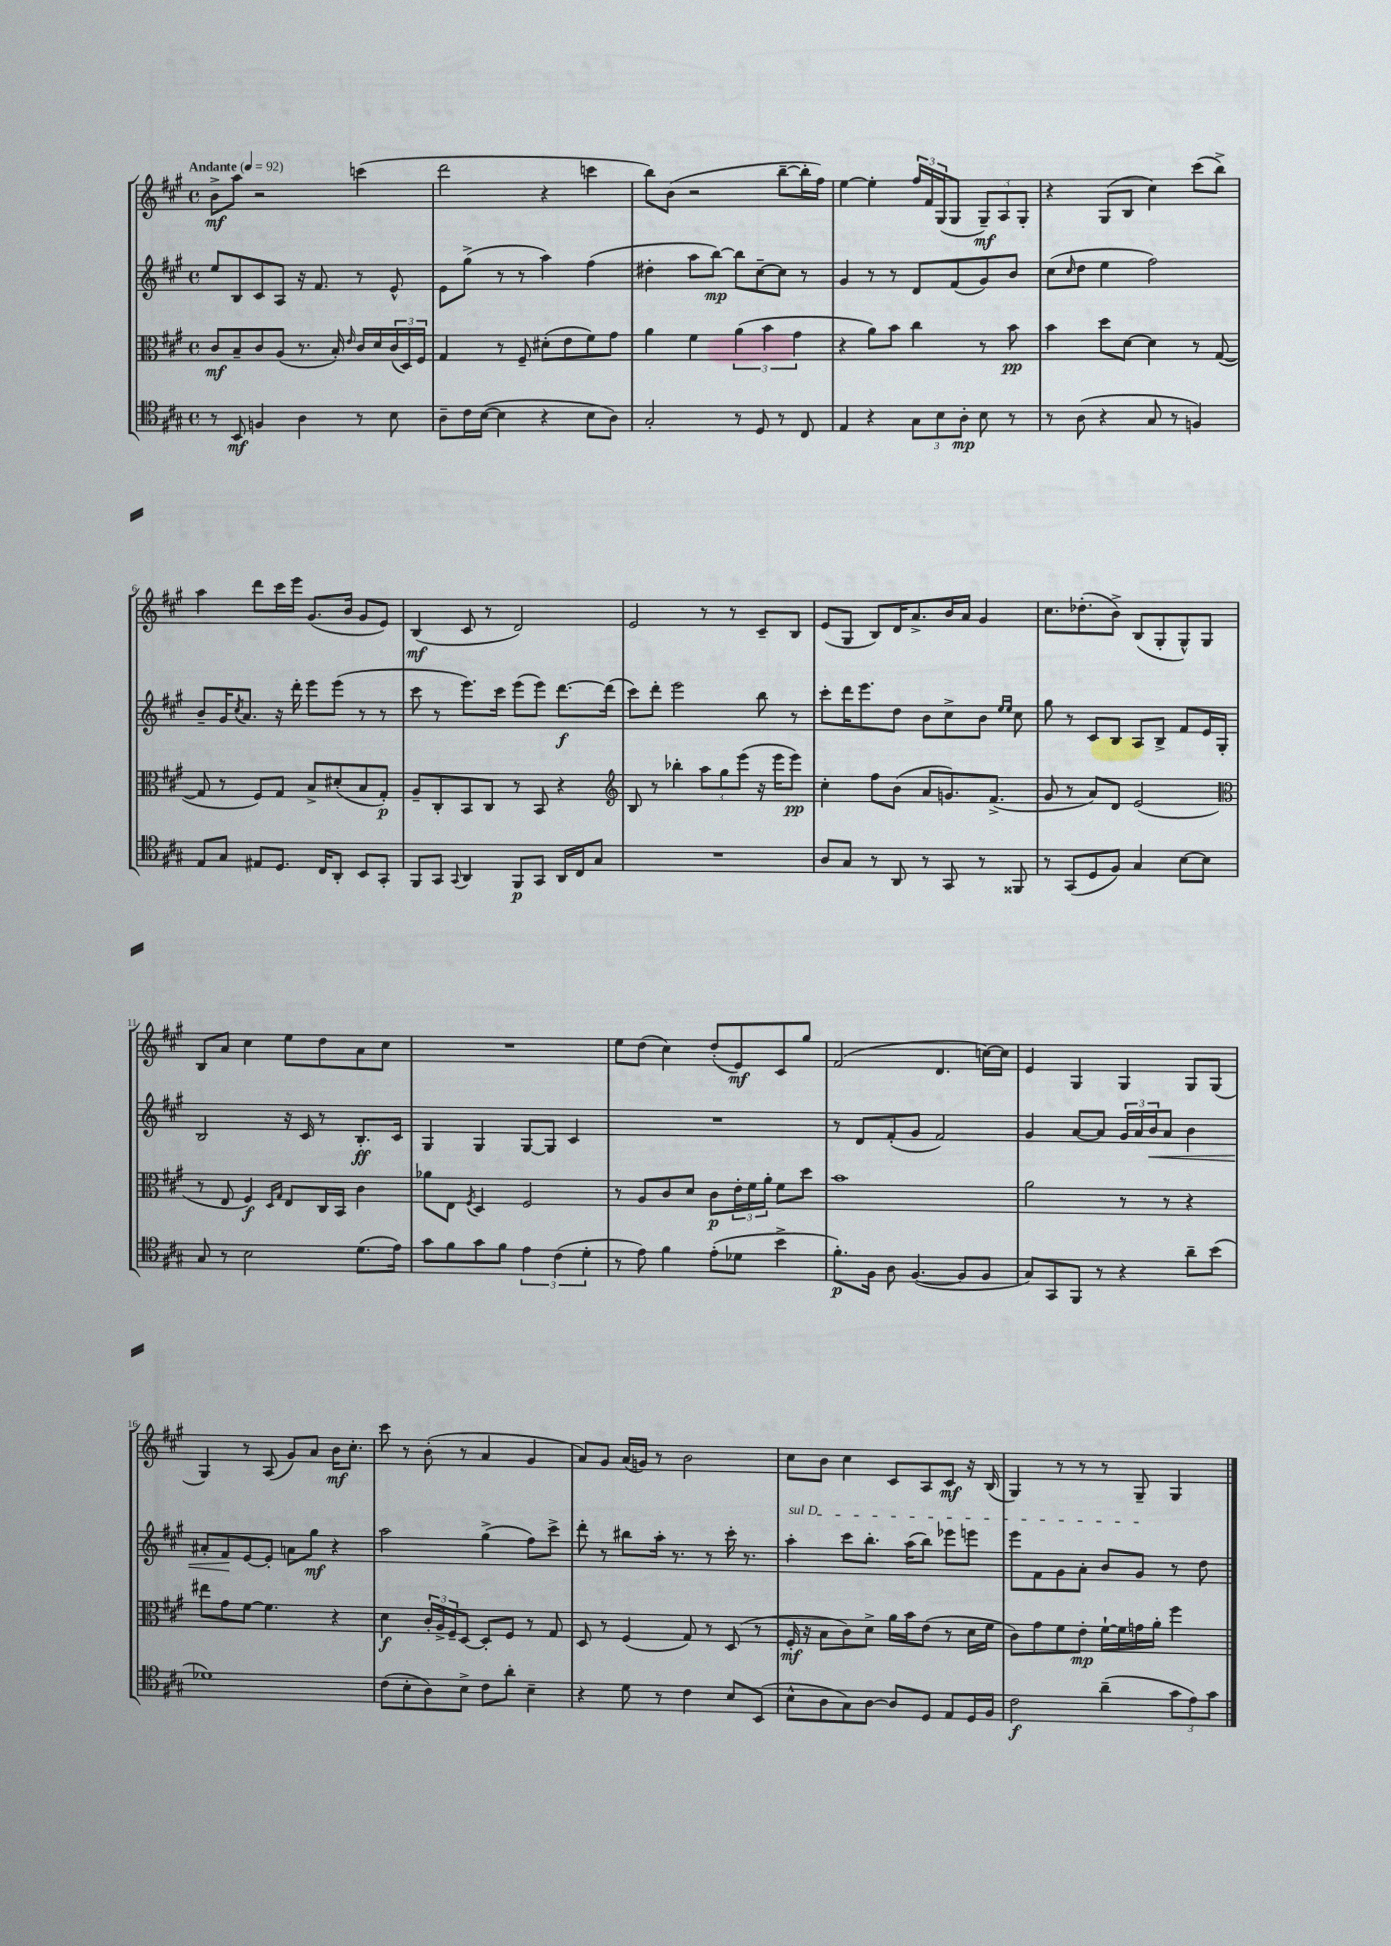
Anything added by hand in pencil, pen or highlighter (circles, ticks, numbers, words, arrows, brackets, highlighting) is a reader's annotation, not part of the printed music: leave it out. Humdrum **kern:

**kern	**dynam	**kern	**dynam	**kern	**dynam	**kern	**dynam
*part4	*part4	*part3	*part3	*part2	*part2	*part1	*part1
*staff4	*staff4	*staff3	*staff3	*staff2	*staff2	*staff1	*staff1
*clefC4	*	*clefC3	*	*clefG2	*	*clefG2	*
*k[f#c#g#]	*	*k[f#c#g#]	*	*k[f#c#g#]	*	*k[f#c#g#]	*
*M4/4	*	*M4/4	*	*M4/4	*	*M4/4	*
*met(c)	*	*met(c)	*	*met(c)	*	*met(c)	*
*MM92	*	*MM92	*	*MM92	*	*MM92	*
=1	=1	=1	=1	=1	=1	=1	=1
!	!	!	!	!	!	!LO:TX:a:B:t=Andante	!
8r	.	8c#/L	mf	8ee/L	.	8b^\L	mf
8BB/	mf	8B~/	.	8B/	.	8aa\J	.
4Fn/	.	8c#/	.	8c#/	.	2r	.
.	.	(8A/J	.	8A/J	.	.	.
4A\	.	8.r	.	16r	.	.	.
.	.	.	.	8.f#/	.	.	.
.	.	16B'/)	.	.	.	.	.
.	.	16qqe/	.	.	.	.	.
8r	.	16c#/LL	.	8r	.	(4cccn\	.
.	.	16d/	.	.	.	.	.
8B\	.	(24c#/	.	8e^^/	.	.	.
.	.	24D/)	.	.	.	.	.
.	.	24F#/JJ	.	.	.	.	.
=2	=2	=2	=2	=2	=2	=2	=2
8A~\L	.	4G#/	.	8e\L	.	2ddd\	.
16c#\L	.	.	.	(8gg#^\J	.	.	.
([16B\JJ	.	.	.	.	.	.	.
4B\]	.	8r	.	8r	.	.	.
.	.	8F#~/	.	8r	.	.	.
4r	.	(8d#X'\L	.	4aa\)	.	4r	.
.	.	8e\	.	.	.	.	.
8B\L	.	8f#\)	.	(4ff#\	.	4cccn\	.
8A\J)	.	8g#\J	.	.	.	.	.
=3	=3	=3	=3	=3	=3	=3	=3
2G#'/	.	4a\	.	4dd#X'\	.	8bb\L)	.
.	.	.	.	.	.	(8b\J	.
.	.	4f#\	.	8aa\L	.	2r	.
.	.	.	.	[8bb\J)	mp	.	.
8r	.	(6a\	.	8bb\L]	.	.	.
8D/	.	.	.	[8cc#~\	.	.	.
.	.	6b\	.	.	.	.	.
8r	.	.	.	8cc#\J]	.	[8bb~\L	.
.	.	6g#\	.	.	.	.	.
8C#/	.	.	.	8r	.	16bb'\L]	.
.	.	.	.	.	.	16ff#\JJ)	.
=4	=4	=4	=4	=4	=4	=4	=4
4E/	.	4r	.	4g#/	.	[4ee\	.
4r	.	8a\L)	.	8r	.	4ee'\]	.
.	.	8b\J	.	8r	.	.	.
12G#\L	.	4cc#\	.	8d/L	.	24ff#/LL	.
.	.	.	.	.	.	24f#/	.
12B\	.	.	.	.	.	(24G#/J	.
.	.	.	.	(8f#/	.	8G#/J	.
12A'\J	mp	.	.	.	.	.	.
8B\	.	8r	.	8g#/)	.	12G#~/L)	mf
.	.	.	.	.	.	12A/	.
8r	.	8b\	pp	8b/J	.	.	.
.	.	.	.	.	.	12G#'/J	.
=5	=5	=5	=5	=5	=5	=5	=5
8r	.	4b\	.	(8cc#\L	.	4r	.
.	.	.	.	16qqcc#/	.	.	.
(8A\	.	.	.	8dd\J	.	.	.
4r	.	8dd\L	.	4ee\	.	(8G#/L	.
.	.	[8d\J	.	.	.	8B/J	.
8G#/	.	4d\]	.	2ff#\)	.	4cc#\)	.
8r	.	.	.	.	.	.	.
4Fn/)	.	8r	.	.	.	(8ccc#\L	.
.	.	([8G#/	.	.	.	8bb^\J)	.
!!LO:LB:g=z
=6	=6	=6	=6	=6	=6	=6	=6
8E/L	.	8G#/]	.	8b~/L	.	4aa\	.
8G#/J	.	8r	.	16g#/K	.	.	.
.	.	.	.	8qcc#/	.	.	.
.	.	.	.	8.a/J	.	.	.
8E#X/L	.	8F#/L)	.	.	.	8ddd\L	.
8.D/J	.	8G#/J	.	16r	.	16ccc#\L	.
.	.	.	.	16ddd'\	.	16eee\JJ	.
.	.	8B^/L	.	8eee\L	.	(8.g#/L	.
16C#/KL	.	.	.	.	.	.	.
8AA'/J	.	(8d#X'/	.	(8eee\J	.	.	.
.	.	.	.	.	.	16b/Jk	.
8BB/L	.	8B/	.	8r	.	8g#/L	.
8GG#'/J	.	8G#'/J)	p	8r	.	8e/J)	.
=7	=7	=7	=7	=7	=7	=7	=7
8FF#/L	.	8A~/L	.	8ccc#\	.	(4B/	mf
8GG#/J	.	8C#'/	.	8r	.	.	.
8qqGG#/	.	.	.	.	.	.	.
4AA/	.	8BB/	.	8.eee\L)	.	8c#/	.
.	.	8C#/J	.	.	.	8r	.
.	.	.	.	16ccc#\Jk	.	.	.
8FF#/L	p	8r	.	(8eee\L	.	2d/)	.
8GG#/J	.	8BB/	.	8eee\J)	.	.	.
16AA/LL	.	4r	.	[8.ddd\L	f	.	.
16C#/J	.	.	.	.	.	.	.
8G#/J	.	.	.	.	.	.	.
.	.	.	.	(16ddd\Jk]	.	.	.
=8	=8	=8	=8	=8	=8	=8	=8
*	*	*clefG2	*	*	*	*	*
1r	.	8B/	.	8ccc#\L)	.	2e/	.
.	.	8r	.	8ddd'\J	.	.	.
.	.	4bb-X'\	.	2eee\	.	.	.
.	.	12aa\L	.	.	.	8r	.
.	.	12gg#\	.	.	.	.	.
.	.	.	.	.	.	8r	.
.	.	(12eee\J	.	.	.	.	.
.	.	16r	.	8bb\	.	8c#~/L	.
.	.	16eee\KL	.	.	.	.	.
.	.	8eee\J)	pp	8r	.	8B/J	.
=9	=9	=9	=9	=9	=9	=9	=9
8A/L	.	4cc#'\	.	8ccc#'\L	.	(8e/L	.
8G#/J	.	.	.	16ddd\K	.	8G#/J	.
.	.	.	.	8.eee\	.	.	.
8r	.	8ff#\L	.	.	.	8B/L)	.
8AA/	.	(8b\J	.	8dd\J	.	16d/K	.
.	.	.	.	.	.	8.a^/	.
8r	.	8a/L	.	8b\L	.	.	.
8GG#/	.	8.gn/)	.	8cc#^\	.	16b/L	.
.	.	.	.	.	.	16a/JJ	.
8r	.	.	.	8b\J	.	4g#/	.
.	.	(8.f#^/J	.	.	.	.	.
.	.	.	.	16qqee/LL	.	.	.
.	.	.	.	16qqee/JJ	.	.	.
8FF##X/	.	.	.	8cc#\	.	.	.
=10	=10	=10	=10	=10	=10	=10	=10
8r	.	8g#/	.	8gg#\	.	8.cc#\L	.
(8GG#/L	.	8r	.	8r	.	.	.
.	.	.	.	.	.	(8.dd-X'\	.
8D/	.	8a/L)	.	8c#/L	.	.	.
8F#/J)	.	8d/J	.	8B/J	.	8b^\J)	.
4G#/	.	(2e/	.	8A/L	.	(8B/L	.
.	.	.	.	8B^/J	.	8G#'/	.
[8B\L	.	.	.	8f#/L	.	8G#^^/)	.
8B\J]	.	.	.	16e/L	.	8G#/J	.
.	.	.	.	16G#'/JJ	.	.	.
!!LO:LB:g=z
=11	=11	=11	=11	=11	=11	=11	=11
*	*	*clefC3	*	*	*	*	*
8G#/	.	8r	.	2B/	.	8B/L	.
8r	.	8E/	.	.	.	8a/J	.
2B\	.	4F#/)	f	.	.	4cc#\	.
.	.	16qqD/LL	.	.	.	.	.
.	.	16qqG#/JJ	.	.	.	.	.
.	.	8E/L	.	16r	.	8ee\L	.
.	.	.	.	16c#/	.	.	.
.	.	16C#/L	.	8r	.	8dd\	.
.	.	16BB/JJ	.	.	.	.	.
(8.d\L	.	4c#\	.	8.B'/L	ff	8a\	.
.	.	.	.	.	.	8cc#\J	.
16e\Jk)	.	.	.	16c#/Jk	.	.	.
=12	=12	=12	=12	=12	=12	=12	=12
8g#\L	.	8a-X\L	.	4G#/	.	1r	.
8f#\	.	8E\J	.	.	.	.	.
.	.	8qF#/	.	.	.	.	.
8g#\	.	4D/	.	4G#/	.	.	.
8f#\J	.	.	.	.	.	.	.
6e\	.	2F#/	.	[8G#/L	.	.	.
.	.	.	.	8G#/J]	.	.	.
(6c#\	.	.	.	.	.	.	.
.	.	.	.	4c#/	.	.	.
6d'\	.	.	.	.	.	.	.
=13	=13	=13	=13	=13	=13	=13	=13
8r	.	8r	.	1r	.	8ee\L	.
8e\)	.	8A/L	.	.	.	(8dd\J	.
4f#\	.	8c#/	.	.	.	4cc#\)	.
.	.	8d/J	.	.	.	.	.
(8e'\L	.	8c#\L	p	.	.	(8dd'/L	.
8d-X\J	.	24e'\L	.	.	.	8e/)	mf
.	.	24f#\	.	.	.	.	.
.	.	24a'\JJ	.	.	.	.	.
4b^\	.	8f#\L	.	.	.	8c#/	.
.	.	8dd\J	.	.	.	8gg#/J	.
=14	=14	=14	=14	=14	=14	=14	=14
8.f#'\L)	p	1b	.	8r	.	(2f#/	.
.	.	.	.	8d/L	.	.	.
16F#\Jk	.	.	.	.	.	.	.
8A\	.	.	.	(8f#'/	.	.	.
([4.F#/	.	.	.	8g#/J	.	.	.
.	.	.	.	2f#/)	.	4.d/	.
8F#/L]	.	.	.	.	.	.	.
8F#/J	.	.	.	.	.	[16ccn\LL)	.
.	.	.	.	.	.	16cc\JJ]	.
=15	=15	=15	=15	=15	=15	=15	=15
8G#/L)	.	2a\	.	4g#/	.	4e/	.
8GG#/	.	.	.	.	.	.	.
8FF#/J	.	.	.	[8a/L	.	4G#/	.
8r	.	.	.	8a/J]	.	.	.
4r	.	8r	.	24g#/LL	.	4G#/	.
.	.	.	.	24a/	.	.	.
!	!	!	!	!	!LO:HP:b	!	!
.	.	.	.	24b/J	<	.	.
.	.	8r	.	8a/J	.	.	.
8a~\L	.	4r	.	4b\	.	8G#/L	.
(8b\J	.	.	.	.	.	(8G#/J	.
!!LO:LB:g=z
=16	=16	=16	=16	=16	=16	=16	=16
1d-X)	.	8ee#X\L	.	8a#X'/L	.	4G#/)	.
.	.	8g#\	.	8f#/	.	.	.
.	.	[8f#\J	.	[8e/	[	8r	.
.	.	4.f#\]	.	8e'/J]	.	(8A/	.
.	.	.	.	8an\L	.	8g#/L)	.
.	.	.	.	8gg#\J	mf	8a/J	.
.	.	4r	.	4r	.	16b\KL	mf
.	.	.	.	.	.	8.cc#'\J	.
=17	=17	=17	=17	=17	=17	=17	=17
(8c#\L	.	4d\	f	2aa\	.	8ccc#\	.
8B'\	.	.	.	.	.	8r	.
8A\)	.	24c#'/LL	.	.	.	(8b'\	.
.	.	24A^/	.	.	.	.	.
.	.	24F#~/J	.	.	.	.	.
8B^\J	.	[8D/J	.	.	.	8r	.
8c#\L	.	8D'/L]	.	(4gg#^\	.	4a/	.
8a'\J	.	8F#/J	.	.	.	.	.
4B~\	.	8r	.	8ff#\L)	.	4g#/	.
.	.	8G#/	.	8ccc#^\J	.	.	.
=18	=18	=18	=18	=18	=18	=18	=18
4r	.	8D/	.	8ddd'\	.	8a/L)	.
.	.	8r	.	8r	.	8g#/J	.
8d\	.	(4F#/	.	8bb#X\L	.	(16a/LL	.
.	.	.	.	.	.	16gn/JJ)	.
8r	.	.	.	16aa'\Jk	.	8r	.
.	.	.	.	8.r	.	.	.
4c#\	.	8G#/)	.	.	.	2b\	.
.	.	8r	.	8r	.	.	.
8B/L	.	(8D/	.	16ccc#'\	.	.	.
.	.	.	.	8.r	.	.	.
(8BB/J	.	8r	.	.	.	.	.
=19	=19	=19	=19	=19	=19	=19	=19
!	!	!	!	!LO:TX:a:i:t=sul D	!	!	!
8B^^\L	.	16F#'/	mf	4aa'\	.	8cc#\L	.
.	.	16r	.	.	.	.	.
8A\	.	8B\L	.	.	.	8b\J	.
8G#\)	.	8c#\)	.	8ccc#\L	.	4cc#\	.
[8A\J	.	8d^\J	.	8.bb'\J	.	.	.
8A/L]	.	16a\LL	.	.	.	8c#/L	.
.	.	16b\J	.	(16aa\KL	.	.	.
8D/J	.	(8e\J	.	8bb\J)	.	8A/	.
8E/L	.	8r	.	8eee-X\L	.	8c#/J	mf
16D/L	.	16d\LL	.	8eeen\J	.	16r	.
16F#/JJ	.	16f#\JJ	.	.	.	(16B/	.
=20	=20	=20	=20	=20	=20	=20	=20
2c#\	f	8c#\L)	.	8eee\L	.	4G#/)	.
.	.	8g#\	.	8f#\	.	.	.
.	.	8f#\	.	8g#\	.	8r	.
.	.	8e'\J	mp	8a'\J	.	8r	.
(4a~\	.	[16f#`\LL	.	8b/L	.	8r	.
.	.	16f#\]	.	.	.	.	.
.	.	16gn\	.	8g#/J	.	8G#~/	.
.	.	16a'\JJ	.	.	.	.	.
12g#\L	.	4ff#\	.	8r	.	4G#/	.
12e\)	.	.	.	.	.	.	.
.	.	.	.	8dd\	.	.	.
12g#\J	.	.	.	.	.	.	.
==	==	==	==	==	==	==	==
*-	*-	*-	*-	*-	*-	*-	*-
